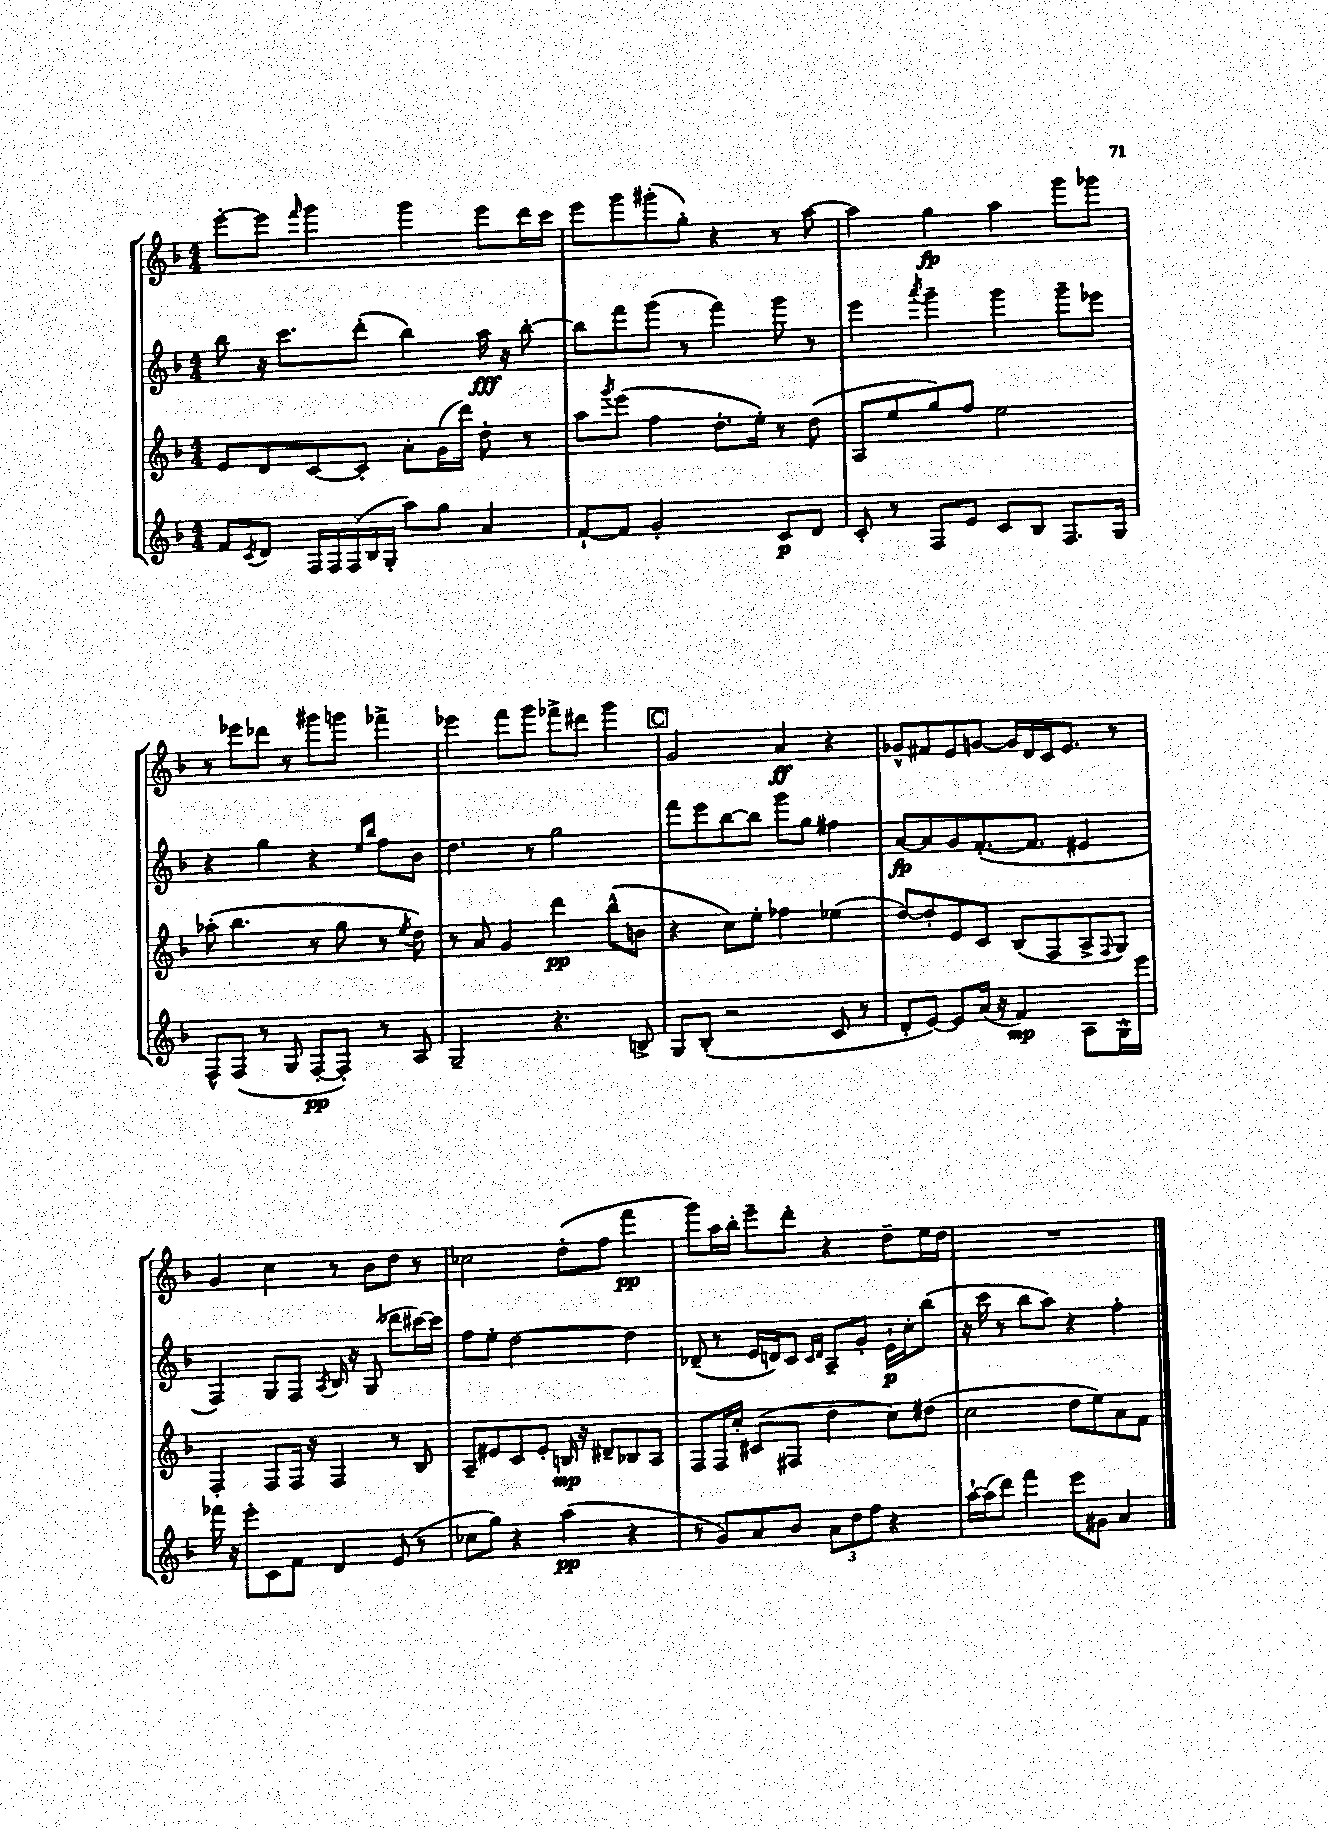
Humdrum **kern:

**kern	**dynam	**kern	**dynam	**kern	**dynam	**kern	**dynam
*part4	*part4	*part3	*part3	*part2	*part2	*part1	*part1
*staff4	*staff4	*staff3	*staff3	*staff2	*staff2	*staff1	*staff1
*clefG2	*	*clefG2	*	*clefG2	*	*clefG2	*
*k[b-]	*	*k[b-]	*	*k[b-]	*	*k[b-]	*
*M4/4	*	*M4/4	*	*M4/4	*	*M4/4	*
=73	=73	=73	=73	=73	=73	=73	=73
8f/L	.	8e/L	.	8bb-\	.	[8eee'\L	.
8qc/	.	.	.	.	.	.	.
8d/J	.	8d/	.	16r	.	8eee\J]	.
.	.	.	.	8.ccc\L	.	.	.
.	.	.	.	.	.	16qqfff/	.
20F/LL	.	[8c/	.	.	.	4ggg\	.
20F/	.	.	.	.	.	.	.
(20F/	.	.	.	.	.	.	.
.	.	8c'/J]	.	(8ddd'\J	.	.	.
20B-/	.	.	.	.	.	.	.
20G'/JJ	.	.	.	.	.	.	.
8aa\L)	.	8a'\L	.	4bb-\)	.	4ggg\	.
8gg\J	.	(16g\L	.	.	.	.	.
.	.	16ddd\JJ)	.	.	.	.	.
4a/	.	8dd'\	.	16aa\	fff	8eee\L	.
.	.	.	.	16r	.	.	.
.	.	8r	.	[8bb-'\	.	16ddd\L	.
.	.	.	.	.	.	16ccc\JJ	.
=74	=74	=74	=74	=74	=74	=74	=74
[8f`/L	.	8aa\L	.	8bb-\L]	.	8eee\L	.
.	.	8qggg/	.	.	.	.	.
8f/J]	.	(8eee\J	.	8fff\	.	8ggg\	.
2g'/	.	4ff\	.	(8ggg\J	.	(8ggg#X'\	.
.	.	.	.	8r	.	8gg'\J)	.
.	.	8.dd'\L	.	4fff\)	.	4r	.
.	.	16ee'\Jk)	.	.	.	.	.
8c/L	p	8r	.	8ggg\	.	8r	.
8d/J	.	(8dd\	.	8r	.	[8aa\	.
=75	=75	=75	=75	=75	=75	=75	=75
8c'/	.	8A/L	.	4eee\	.	4aa\]	.
8r	.	8ee/	.	.	.	.	.
.	.	.	.	8qaaa/	.	.	.
8F/L	.	8gg/)	.	4ggg~\	.	4gg\	fp
8e/J	.	8ff/J	.	.	.	.	.
8c/L	.	2ee\	.	4ggg\	.	4aa\	.
8B-/J	.	.	.	.	.	.	.
8.F/L	.	.	.	8ggg~\L	.	8ggg\L	.
.	.	.	.	8eee-X\J	.	8ggg-X\J	.
16G/Jk	.	.	.	.	.	.	.
!!LO:LB:g=z
=76	=76	=76	=76	=76	=76	=76	=76
8F^^/L	.	(8aa-X'\	.	4r	.	8r	.
(8F/J	.	4.bb-\	.	.	.	8eee-X\L	.
8r	.	.	.	4gg\	.	8ddd-X\J	.
8G/	.	.	.	.	.	8r	.
[8F'/L	pp	8r	.	4r	.	8ggg#X\L	.
8F'/J])	.	8gg\	.	.	.	8gggn\J	.
.	.	.	.	16qqee/LL	.	.	.
.	.	.	.	16qqbb-/JJ	.	.	.
8r	.	8r	.	8ff\L	.	4fff-X^\	.
.	.	8qee/	.	.	.	.	.
8A/	.	8dd\)	.	8b-\J	.	.	.
=77	=77	=77	=77	=77	=77	=77	=77
2G~/	.	8r	.	4.dd\	.	4eee-X\	.
.	.	8a/	.	.	.	.	.
.	.	4g/	.	.	.	8fff\L	.
.	.	.	.	8r	.	8ggg\J	.
4.r	.	4ddd\	pp	2gg\	.	8fff-X^\L	.
.	.	.	.	.	.	8ddd#X\J	.
.	.	(8bb-^^\L	.	.	.	4ggg\	.
8Bn^/	.	8bn\J	.	.	.	.	.
!!LO:REH:place=s1:t=C
=78	=78	=78	=78	=78	=78	=78	=78
8G/L	.	4r	.	8fff\L	.	2g/	.
(8B-'/J	.	.	.	8eee\	.	.	.
2r	.	8cc\L)	.	[8bb-\	.	.	.
.	.	8ee'\J	.	8bb-\J]	.	.	.
.	.	4ff-X\	.	8ggg\L	.	4a/	ff
.	.	.	.	8gg\J	.	.	.
8c/	.	(4ee-X\	.	4ff#X\	.	4r	.
8r	.	.	.	.	.	.	.
=79	=79	=79	=79	=79	=79	=79	=79
8d'/L	.	[8dd/L)	.	[8a/L	fp	8g-X^^/L	.
[8e/J)	.	8dd'/]	.	8a/]	.	8f#X/	.
8e/L]	.	8e/	.	8g/	.	8e/	.
(16a/Jk	.	8c/J	.	([8.f'/	.	[8gn/J	.
16r	.	.	.	.	.	.	.
4f/)	mp	(8B-/L	.	.	.	16g/LL]	.
.	.	.	.	8.f/J]	.	16d/	.
.	.	8F/	.	.	.	16c/J	.
.	.	.	.	.	.	8.e/J	.
8A\L	.	8A^/	.	4e#X/	.	.	.
.	.	8qqF/	.	.	.	.	.
16G^^\L	.	8G/J)	.	.	.	8r	.
16eee\JJ	.	.	.	.	.	.	.
!!LO:LB:g=z
=80	=80	=80	=80	=80	=80	=80	=80
16fff-X\	.	4F'/	.	4F/)	.	4g/	.
16r	.	.	.	.	.	.	.
8eee'\L	.	.	.	.	.	.	.
8c\	.	8F/L	.	8G/L	.	4cc\	.
8f\J	.	16F/Jk	.	8F/J	.	.	.
.	.	16r	.	.	.	.	.
.	.	.	.	8qA/	.	.	.
4d/	.	4F/	.	16B-/	.	8r	.
.	.	.	.	16r	.	.	.
.	.	.	.	(8G/	.	8b-\L	.
(8e/	.	8r	.	8ddd-X\L	.	8dd\J	.
8r	.	8B-/	.	[16ccc#X\L)	.	8r	.
.	.	.	.	16ccc#\JJ]	.	.	.
=81	=81	=81	=81	=81	=81	=81	=81
8cc-X\L	.	8A~/L	.	8ff\L	.	2cc-X\	.
8gg\J)	.	8e#X/	.	8ee'\J	.	.	.
4r	.	8c/	.	[2dd\	.	.	.
.	.	8e#'/J	.	.	.	.	.
(4aa\	pp	16Bn/	mp	.	.	(8dd'\L	.
.	.	16r	.	.	.	.	.
.	.	8d#X~/L	.	.	.	8ff\J	.
4r	.	8B-X/	.	4dd\]	.	4fff\	pp
.	.	8A/J	.	.	.	.	.
=82	=82	=82	=82	=82	=82	=82	=82
8r	.	8F/L	.	(8d-X~/	.	8ggg\L)	.
8g/L)	.	16F/L	.	8r	.	16aa\L	.
.	.	16cc'/JJ	.	.	.	16bb-'\JJ	.
8a/	.	(8c#X/L	.	16e/LL	.	8eee~\L	.
.	.	.	.	16dn/J)	.	.	.
8b-/J	.	8F#X/J	.	8c/J	.	8ddd'\J	.
.	.	.	.	16qqc/LL	.	.	.
.	.	.	.	16qqd/JJ	.	.	.
12a\L	.	4dd\	.	8A~/L	.	4r	.
12dd\	.	.	.	.	.	.	.
.	.	.	.	8g'/J	.	.	.
12ff\J	.	.	.	.	.	.	.
4r	.	8cc\L)	.	16e`\LL	p	8dd~\L	.
.	.	.	.	16cc'\J	.	.	.
.	.	(8dd#X\J	.	(8bb-\J	.	16ee\L	.
.	.	.	.	.	.	16dd\JJ	.
=83	=83	=83	=83	=83	=83	=83	=83
[16aa`\LL	.	2cc\	.	16r	.	1r	.
(16aa\J]	.	.	.	16ccc\	.	.	.
8ddd\J)	.	.	.	8r	.	.	.
4fff\	.	.	.	8bb-\L	.	.	.
.	.	.	.	8aa\J)	.	.	.
8eee\L	.	8dd\L	.	4r	.	.	.
8g#X\J	.	8ee\)	.	.	.	.	.
4a/	.	8a\	.	4ff'\	.	.	.
.	.	8f\J	.	.	.	.	.
==	==	==	==	==	==	==	==
*-	*-	*-	*-	*-	*-	*-	*-
